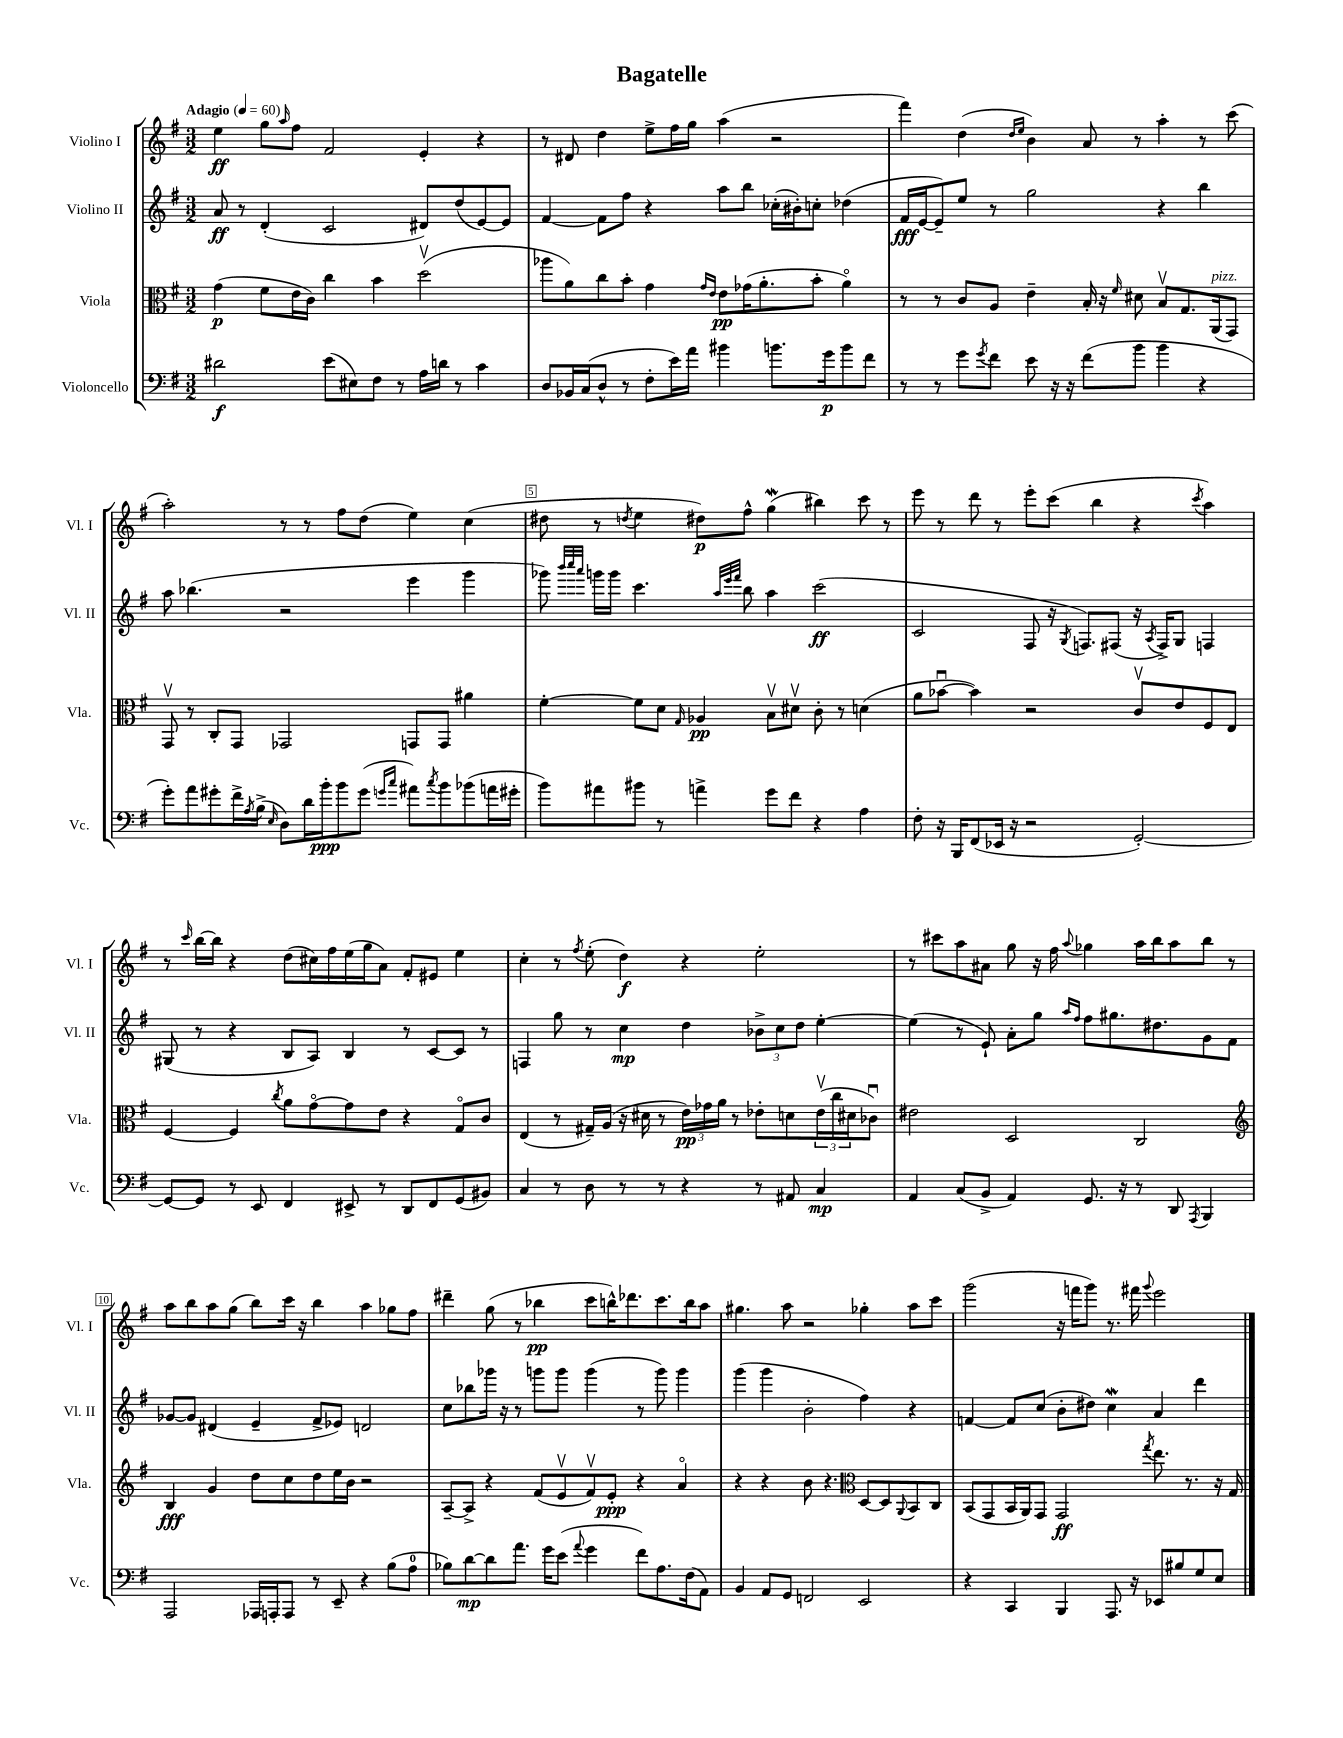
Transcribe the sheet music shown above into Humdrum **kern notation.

**kern	**kern	**kern	**kern
*staff4	*staff3	*staff2	*staff1
*clefF4	*clefC3	*clefG2	*clefG2
*k[f#]	*k[f#]	*k[f#]	*k[f#]
*M3/2	*M3/2	*M3/2	*M3/2
*MM60	*MM60	*MM60	*MM60
2d#	(4g	8a	4ee
.	.	8r	.
.	8f#	(4d'	8gg
.	.	.	16qqaa
.	16e	.	8ff#
.	16c)	.	.
(8e	4cc	2c	2f#
8E#)	.	.	.
8F#	4b	.	.
8r	.	.	.
16A	(2ddv	8d#)	4e'
16d	.	.	.
8r	.	(8dd	.
4c	.	[8e)	4r
.	.	8e]	.
=	=	=	=
8D	8aa-	[4f#	8r
16BB-	8a)	.	8d#
(16C	.	.	.
8D^^	8cc	8f#]	4dd
8r	8b'	8ff#	.
8F#'	4g	4r	8ee^
16e)	.	.	16ff#
16a	.	.	16gg
.	16qqg	.	.
.	16qqe	.	.
4b#	8e	8aa	(4aa
.	(16g-	8bb	.
.	8.a'	.	.
8.b	.	(16cc-'	2r
.	.	16b#')	.
.	8b'	8cc'	.
16g	.	.	.
8b	4ao)	(4dd-	.
8f#	.	.	.
=	=	=	=
8r	8r	16f#	4fff#)
.	.	[16e	.
8r	8r	8e~])	.
8g	8c	8ee	(4dd
8qg	.	.	.
8f#	8A	8r	.
.	.	.	16qqdd
.	.	.	16qqee
8e	4e~	2gg	4b)
16r	.	.	.
16r	.	.	.
(8f#	16B'	.	8a
.	16r	.	.
.	16qqf#	.	.
8b	8d#	.	8r
4b	8Bv	4r	4aa'
.	8.G	.	.
4r	.	4bb	8r
.	(16AA	.	.
.	8GG)	.	(8ccc
=	=	=	=
8g')	8GGv	8aa	2aa')
8a	8r	(4.bb-	.
8g#'	8C'	.	.
16f#^	8GG	.	.
8qA	.	.	.
(16B^	.	.	.
16qqE	.	.	.
8D)	2GG-	2r	8r
16d	.	.	8r
16b'	.	.	.
8b	.	.	8ff#
(8g#	.	.	(8dd
16qqg	.	.	.
16qqcc	.	.	.
8a#)	8GG	4eee	4ee)
8qcc	.	.	.
8b	8GG	.	.
(8b-	4a#	4ggg	(4cc
16a	.	.	.
16g#'	.	.	.
=	=	=	=
8b)	[4f#'	8ggg-)	8dd#
.	.	32qqbbb	.
.	.	32qqcccc	.
.	.	32qqaaa	.
8a#	.	16ggg	8r
.	.	16ggg	.
.	.	.	8qdd
8b#	8f#]	4.ccc	4ee
8r	8d	.	.
.	16qqG	.	.
4a^	4A-	.	8dd#)
.	.	32qqaa	.
.	.	32qqeee	.
.	.	32qqfff#	.
.	.	8bb	8ff#^^
8g	8Bv	4aa	(4gg
8f#	8d#v	.	.
4r	8c'	(2ccc	4bb#)
.	8r	.	.
4A	(4d	.	8ccc
.	.	.	8r
=	=	=	=
8F#'	8a	2c	8eee
16r	[8b-u	.	8r
16BBB	.	.	.
(8FF#	4b-])	.	8ddd
16EE-	.	.	8r
16r	.	.	.
2r	2r	8F#	8eee'
.	.	16r	(8ccc
.	.	8qG	.
.	.	8.F)	.
.	.	.	4bb
.	.	(8F#	.
[2GG')	8cv	16r	4r
.	.	8qA	.
.	.	16F#^)	.
.	8e	8G	.
.	.	.	8qccc
.	8F#	4F	4aa)
.	8E	.	.
=	=	=	=
8GG_	[4F#	(8G#	8r
.	.	.	16qqccc
8GG]	.	8r	[16bb
.	.	.	16bb]
8r	4F#]	4r	4r
8EE	.	.	.
.	8qcc	.	.
4FF#	8a	8B	(8dd
.	[8go	8A)	16cc#)
.	.	.	16ff#
8EE#^	8g]	4B	(16ee
.	.	.	16gg
8r	8e	.	8a)
8DD	4r	8r	8f#'
8FF#	.	[8c	8e#
(8GG	8Go	8c]	4ee
8BB#)	8c	8r	.
=	=	=	=
4C	(4E	4F	4cc'
8r	8r	8gg	8r
.	.	.	8qff#
8D	16G#~)	8r	(8ee'
.	(16A	.	.
8r	16r	4cc	4dd)
.	16d#	.	.
8r	8r	.	.
4r	24e)	4dd	4r
.	24g-	.	.
.	24a	.	.
.	8r	.	.
8r	8e-'	12b-^	2ee'
.	.	12cc	.
8AA#	8d	.	.
.	.	12dd	.
4C	(24e-v	[4ee'	.
.	24cc	.	.
.	24d#	.	.
.	8c-u)	.	.
=	=	=	=
4AA	2e#	(4ee]	8r
.	.	.	8ccc#
(8C	.	8r	8aa
8BB^	.	8e`)	8a#
4AA)	2D	8a'	8gg
.	.	8gg	16r
.	.	.	16ff#
.	.	16qqaa	.
.	.	16qqff#	8qqaa
8.GG	.	8ff#	4gg-
.	.	8.gg#	.
16r	.	.	.
8r	2C	.	16aa
.	.	8.dd#	16bb
8DD	.	.	8aa
8qAAA	.	.	.
4BBB	.	8g	8bb
.	.	8f#	8r
=	=	=	=
*	*clefG2	*	*
2AAA	4B	[8g-	8aa
.	.	8g-]	8bb
.	4g	(4d#	8aa
.	.	.	(8gg
16AAA-	8dd	4e~	8bb)
16AAA'	.	.	.
8AAA	8cc	.	16ccc
.	.	.	16r
8r	8dd	8f#^	4bb
8EE~	16ee	8e-)	.
.	16b	.	.
4r	2r	2d	4aa
(8B	.	.	8gg-
8A	.	.	8ff#
=	=	=	=
8B-)	[8A~	8cc	4ddd#~
[8d	8A^]	8bb-	.
8d]	4r	16ggg-	(8gg
.	.	16r	.
8.a	.	8r	8r
.	(8f#	8ggg	4bb-
16g	.	.	.
(8e	8ev	8ggg	.
8qqa	.	.	.
4g	8f#v)	(4ggg	8ccc
.	8e'	.	16bb^^)
.	.	.	8.ddd-
8f#)	4r	8r	.
8.A	.	8ggg)	8.ccc
.	4ao	4ggg	.
(16F#	.	.	16bb
8AA)	.	.	8aa
=	=	=	=
4BB	4r	(4ggg	4.gg#
8AA	4r	4ggg	.
8GG	.	.	8aa
2FF	8b	2b'	2r
.	4.r	.	.
*	*clefC3	*	*
2EE	[8D	4ff#)	4gg-'
.	8D]	.	.
.	8qqAA	.	.
.	8BB	4r	8aa
.	8C	.	8ccc
=	=	=	=
4r	(8BB	[4f	(2ggg
.	8GG	.	.
4CC	16BB	8f]	.
.	16AA)	.	.
.	8GG	(8cc	.
4BBB	2GG	8b'	16r
.	.	.	16fff
.	.	8dd#)	8ggg)
8.AAA	.	4cc	8.r
16r	.	.	16fff#
.	8qgg	.	8qqggg
8EE-	8.ee	4a	2eee
8B#	.	.	.
.	8.r	.	.
8G	.	4ddd	.
8E	16r	.	.
.	16G	.	.
==	==	==	==
*-	*-	*-	*-
